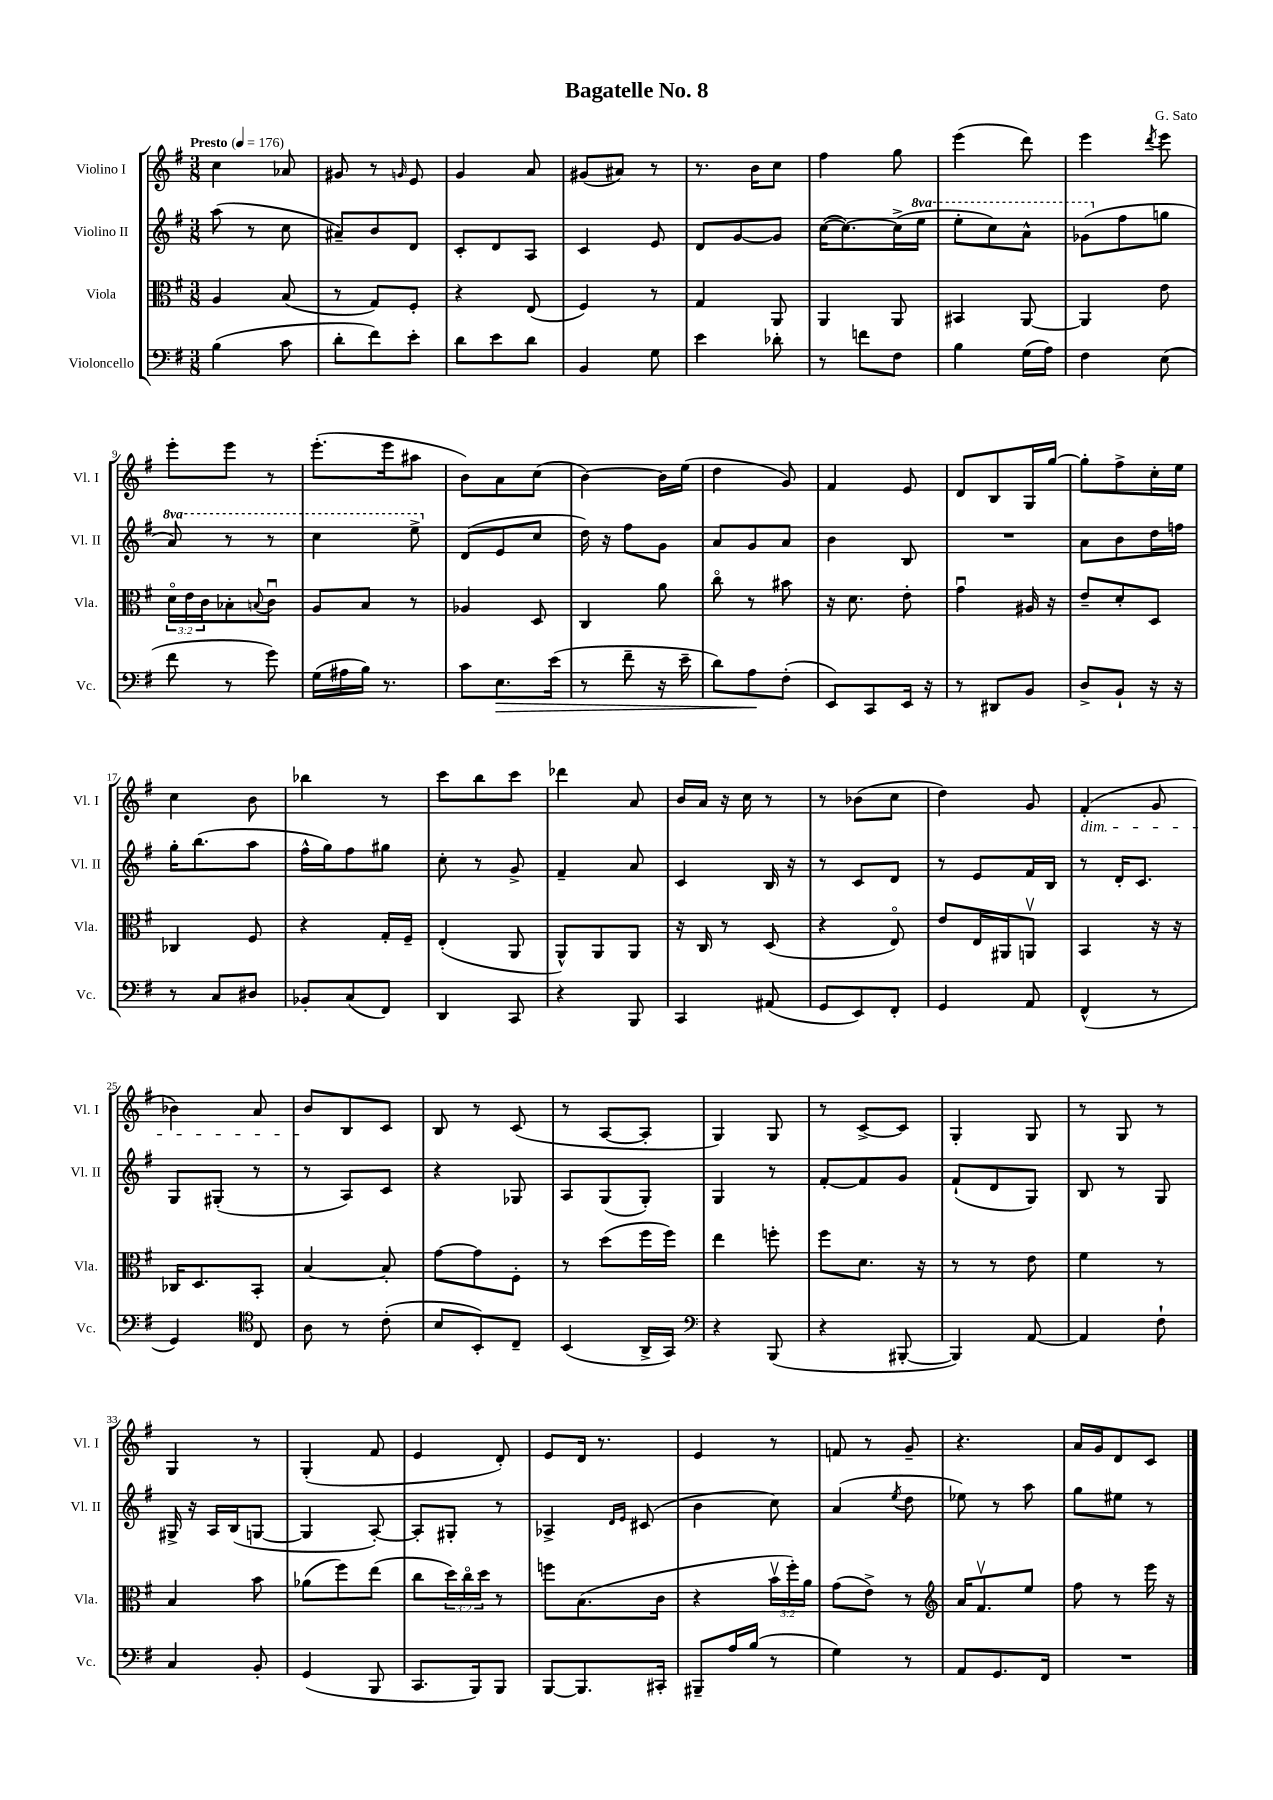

**kern	**kern	**kern	**kern
*staff4	*staff3	*staff2	*staff1
*clefF4	*clefC3	*clefG2	*clefG2
*k[f#]	*k[f#]	*k[f#]	*k[f#]
*M3/8	*M3/8	*M3/8	*M3/8
*MM176	*MM176	*MM176	*MM176
(4B	4A	(8aa	4cc
.	.	8r	.
8c	(8B	8cc	8a-
=	=	=	=
8d'	8r	8a#~)	8g#
8f#)	8G)	8b	8r
.	.	.	16qqg
8e'	8F#'	8d	8e
=	=	=	=
8d	4r	8c'	4g
8e	.	8d	.
8d	(8E	8A	8a
=	=	=	=
4BB	4F#)	4c	(8g#
.	.	.	8a#)
8G	8r	8e	8r
=	=	=	=
4e	4G	8d	8.r
.	.	[8g	.
.	.	.	16b
8d-'	8AA	8g]	8cc
=	=	=	=
8r	4AA	([16cc	4ff#
.	.	8.cc_)	.
8f	.	.	.
8F#	8AA	(16cc^]	8gg
.	.	16eee	.
=	=	=	=
4B	4BB#	8eee'	(4eee
.	.	8ccc)	.
(16G	[8AA	8aa^^	8ddd)
16A)	.	.	.
=	=	=	=
4F#	4AA]	(8gg-	4eee
.	.	8ff#	.
.	.	.	8qddd
(8E	8e	8gg	8eee
=	=	=	=
8f#	24do	8aa)	8eee'
.	24e	.	.
.	24c	.	.
8r	8B-'	8r	8eee
.	8qqB	.	.
8g)	8cu	8r	8r
=	=	=	=
(16G	8A	4ccc	(8.eee'
16A#	.	.	.
16B)	8B	.	.
8.r	.	.	16eee
.	8r	8eee^	8aa#
=	=	=	=
8c	4A-	(8d	8b)
8.E	.	8e	8a
.	8D	8cc	(8cc
(16e	.	.	.
=	=	=	=
8r	4C	16dd)	[4b)
.	.	16r	.
8f#~	.	8ff#	.
16r	8a	8g	16b]
16e~	.	.	(16ee
=	=	=	=
8d)	8cco	8a	4dd
8A	8r	8g	.
(8F#'	8b#	8a	8g)
=	=	=	=
8EE)	16r	4b	4f#
.	8.d	.	.
8CC	.	.	.
16EE	8e'	8B	8e
16r	.	.	.
=	=	=	=
8r	4gu	4.r	8d
8DD#	.	.	8B
8BB	16A#	.	16G
.	16r	.	[16gg
=	=	=	=
8D^	8e~	8a	8gg']
8BB`	8d'	8b	8ff#^
16r	8D	16dd	16cc'
16r	.	16ff	16ee
=	=	=	=
8r	4C-	16gg'	4cc
.	.	(8.bb	.
8C	.	.	.
8D#	8F#	8aa	8b
=	=	=	=
8BB-'	4r	16ff#^^	4bb-
.	.	16gg)	.
(8C	.	8ff#	.
8FF#)	16G'	8gg#	8r
.	16F#~	.	.
=	=	=	=
4DD	(4E'	8cc'	8ccc
.	.	8r	8bb
8CC	8AA	8g^	8ccc
=	=	=	=
4r	8AA^^)	4f#~	4ddd-
.	8AA	.	.
8BBB	8AA	8a	8a
=	=	=	=
4CC	16r	4c	16b
.	16C	.	16a
.	8r	.	16r
.	.	.	16cc
(8AA#	(8D	16B	8r
.	.	16r	.
=	=	=	=
8GG	4r	8r	8r
8EE)	.	8c	(8b-
8FF#'	8Eo)	8d	8cc
=	=	=	=
4GG	8e	8r	4dd)
.	16E	8e	.
.	16AA#	.	.
8AA	8AAv	16f#	8g
.	.	16B	.
=	=	=	=
(4FF#^^	4BB	8r	(4f#'
.	.	16d'	.
.	.	8.c	.
8r	16r	.	8g
.	16r	.	.
=	=	=	=
4GG)	16C-	8G	4b-)
.	8.D	.	.
.	.	(8G#'	.
*clefC4	*	*	*
8C	8BB'	8r	8a
=	=	=	=
8A	[4B	8r	8b
8r	.	8A)	8B
(8c'	8B']	8c	8c
=	=	=	=
8B	[8g	4r	8B
8BB')	8g]	.	8r
8C~	8F#'	8G-	(8c
=	=	=	=
(4BB	8r	8A	8r
.	(8dd	(8G	[8A
16AA^	16ff#	8G')	8A']
16GG)	16ff#)	.	.
=	=	=	=
*clefF4	*	*	*
4r	4ee	4G	4G)
(8BBB	8ff'	8r	8G
=	=	=	=
4r	8ff#	[8f#'	8r
.	8.d	8f#]	[8c^
[8BBB#'	.	8g	8c]
.	16r	.	.
=	=	=	=
4BBB#])	8r	(8f#`	4G'
.	8r	8d	.
[8AA	8e	8G)	8G
=	=	=	=
4AA]	4f#	8B	8r
.	.	8r	8G
8F#`	8r	8G	8r
=	=	=	=
4C	4B	16G#^	4G
.	.	16r	.
.	.	16A	.
.	.	(16B	.
8BB'	8b	[8G	8r
=	=	=	=
(4GG	(8a-	4G]	(4G'
.	8ff#)	.	.
8BBB	(8ee	[8A')	8f#
=	=	=	=
8.CC	8cc	8A']	4e
.	24dd)	8G#'	.
.	24cco	.	.
16BBB)	.	.	.
.	24dd	.	.
8BBB	8r	8r	8d')
=	=	=	=
[8BBB	8ff	4A-^	8e
8.BBB]	(8.B	.	16d
.	.	.	8.r
.	.	16qqd	.
.	.	16qqe	.
.	.	(8c#	.
16CC#'	16c	.	.
=	=	=	=
8BBB#~	4r	4b	4e
16A	.	.	.
(16B	.	.	.
8r	24bv	8cc)	8r
.	24ff#')	.	.
.	24a	.	.
=	=	=	=
4G)	(8g	(4a	8f
.	8e^)	.	8r
.	.	8qee	.
8r	8r	8dd	8g~
=	=	=	=
*	*clefG2	*	*
8AA	16a	8ee-)	4.r
.	8.f#v	.	.
8.GG	.	8r	.
.	8ee	8aa	.
16FF#	.	.	.
=	=	=	=
4.r	8ff#	8gg	16a
.	.	.	16g
.	8r	8ee#	8d
.	16eee	8r	8c
.	16r	.	.
==	==	==	==
*-	*-	*-	*-
